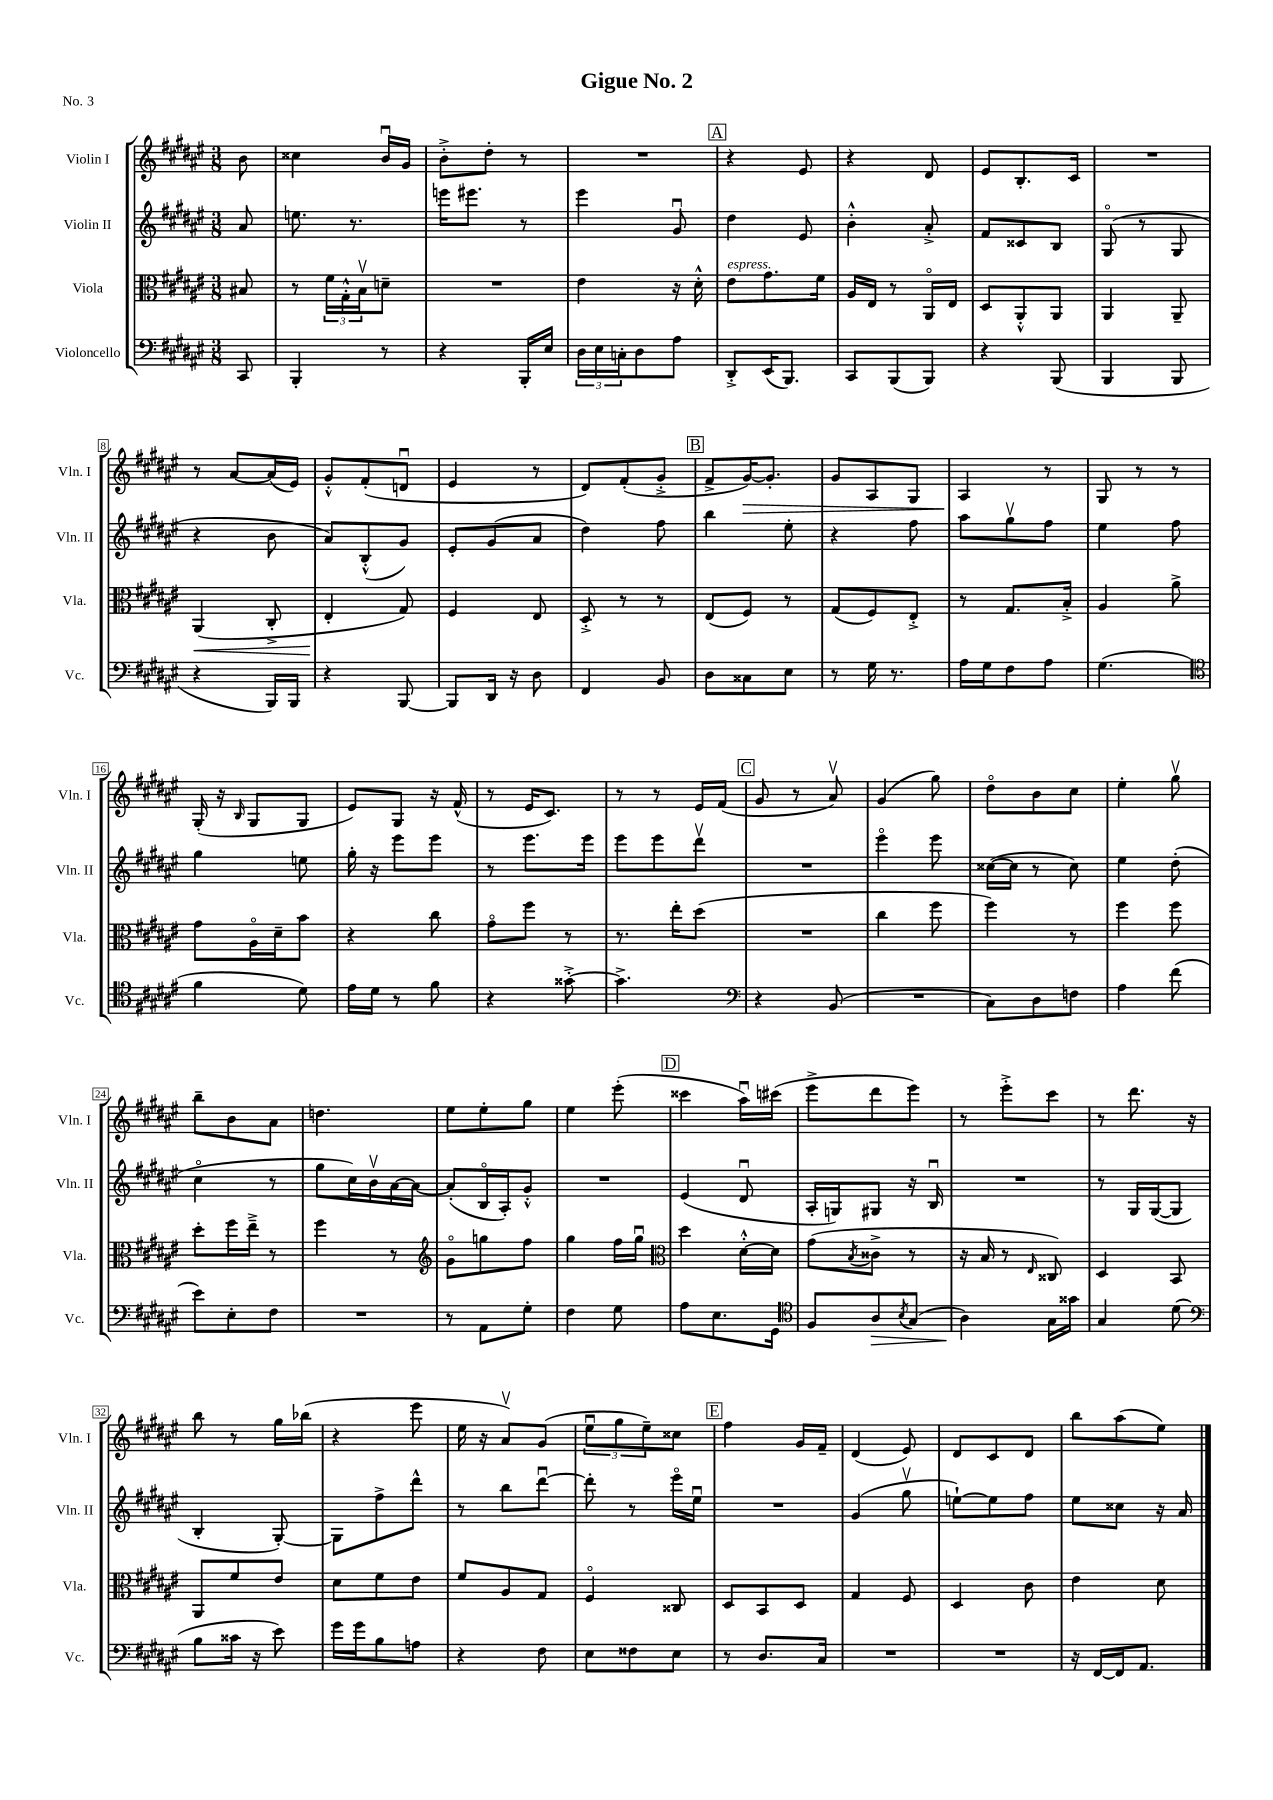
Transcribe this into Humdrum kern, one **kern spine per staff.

**kern	**kern	**kern	**kern
*staff4	*staff3	*staff2	*staff1
*clefF4	*clefC3	*clefG2	*clefG2
*k[f#c#g#d#a#e#]	*k[f#c#g#d#a#e#]	*k[f#c#g#d#a#e#]	*k[f#c#g#d#a#e#]
*M3/8	*M3/8	*M3/8	*M3/8
8CC#	8B#	8a#	8b
=	=	=	=
4BBB'	8r	8.ee	4cc##
.	24f#	.	.
.	24G#'^^	.	.
.	.	8.r	.
.	24Bv	.	.
8r	8d~	.	16bu
.	.	.	16g#
=	=	=	=
4r	4.r	16eee	8b'^
.	.	8.eee#	.
.	.	.	8dd#'
16BBB'	.	8r	8r
16E#	.	.	.
=	=	=	=
24D#	4e#	4eee#	4.r
24E#	.	.	.
24C'	.	.	.
8D#	.	.	.
8A#	16r	8g#u	.
.	16d#'^^	.	.
=	=	=	=
8DD#'^	8e#	4dd#	4r
(16EE#	8.g#	.	.
8.BBB)	.	.	.
.	.	8e#	8e#
.	16f#	.	.
=	=	=	=
8CC#	16A#	4b'^^	4r
.	16E#	.	.
(8BBB	8r	.	.
8BBB)	16AA#o	8a#'^	8d#
.	16E#	.	.
=	=	=	=
4r	8D#	8f#	8e#
.	8AA#'^^	8c##	8.B'
(8BBB	8AA#	8B	.
.	.	.	16c#
=	=	=	=
4BBB	4AA#	(8G#o	4.r
.	.	8r	.
8BBB	8AA#~	8G#	.
=	=	=	=
4r	(4AA#	4r	8r
.	.	.	[8a#
16BBB)	8C#'^	8b	(16a#]
16BBB	.	.	16e#)
=	=	=	=
4r	4E#'	8a#)	8g#'^^
.	.	(8B'^^	(8f#'
[8BBB	8G#)	8g#)	8du
=	=	=	=
8BBB]	4F#	8e#'	4e#
16DD#	.	(8g#	.
16r	.	.	.
8D#	8E#	8a#	8r
=	=	=	=
4FF#	8D#'^	4dd#)	8d#)
.	8r	.	(8f#'
8BB	8r	8ff#	8g#'^
=	=	=	=
8D#	(8E#	4bb	8f#^
8C##	8F#)	.	[16g#)
.	.	.	8.g#']
8E#	8r	8ee#'	.
=	=	=	=
8r	(8G#	4r	8g#
16G#	8F#)	.	8A#
8.r	.	.	.
.	8E#'^	8ff#	8G#
=	=	=	=
16A#	8r	8aa#	4A#
16G#	.	.	.
8F#	8.G#	8gg#v	.
8A#	.	8ff#	8r
.	16B'^	.	.
=	=	=	=
(4.G#	4A#	4ee#	8G#
.	.	.	8r
.	8a#^	8ff#	8r
=	=	=	=
*clefC4	*	*	*
4f#	8g#	4gg#	(16G#'
.	.	.	16r
.	.	.	16qqB
.	16A#o	.	8G#
.	16d#~	.	.
8d#)	8b	8ee	8G#
=	=	=	=
16e#	4r	16gg#'	8e#)
16d#	.	16r	.
8r	.	8eee#	8G#
8f#	8cc#	8eee#	16r
.	.	.	(16f#^^
=	=	=	=
4r	8g#o	8r	8r
.	8ff#	8.eee#	16e#
.	.	.	8.c#)
[8g##'^	8r	.	.
.	.	16eee#	.
=	=	=	=
4.g##^]	8.r	8eee#	8r
.	.	8eee#	8r
.	16ee#'	.	.
.	(8dd#	8ddd#v	16e#
.	.	.	(16f#
=	=	=	=
*clefF4	*	*	*
4r	4.r	4.r	8g#
.	.	.	8r
(8BB	.	.	8a#v)
=	=	=	=
4.r	4cc#	4eee#o	(4g#
.	8ff#	8eee#	8gg#)
=	=	=	=
8C#)	4ff#)	([16cc##	8dd#o
.	.	16cc##]	.
8D#	.	8r	8b
8F	8r	8cc##)	8cc#
=	=	=	=
4A#	4ff#	4ee#	4ee#'
(8f#	8ff#	(8dd#'	8gg#v
=	=	=	=
8e#)	8dd#'	4cc#o	8bb~
8E#'	16ff#	.	8b
.	16ee#~^	.	.
8F#	8r	8r	8a#
=	=	=	=
4.r	4ff#	8gg#	4.dd
.	.	16cc#)	.
.	.	16bv	.
.	8r	[16a#	.
.	.	16a#_	.
=	=	=	=
*	*clefG2	*	*
8r	8g#o	(8a#']	8ee#
8AA#	8gg	16Bo	8ee#'
.	.	16A#')	.
8G#'	8ff#	8g#'^^	8gg#
=	=	=	=
4F#	4gg#	4.r	4ee#
8G#	16ff#	.	(8eee#'
.	16gg#u	.	.
=	=	=	=
*	*clefC3	*	*
8A#	4dd#	(4e#	4ccc##
8.E#	.	.	.
.	[16d#'^^	8d#u	16aa#u)
16GG#	16d#]	.	(16ccc#
=	=	=	=
*clefC4	*	*	*
8F#	(8g#	16A#'	8eee#^
.	.	16G)	.
.	8qB	.	.
8A#	8c##^	8G#	8ddd#
8qB	.	.	.
(8G#	8r	16r	8eee#)
.	.	16Bu	.
=	=	=	=
4A#)	16r	4.r	8r
.	16B	.	.
.	8r	.	8eee#'^
.	16qqE#	.	.
16G#	8C##)	.	8ccc#
16g##	.	.	.
=	=	=	=
4G#	4D#	8r	8r
.	.	16G#	8.ddd#
.	.	([16G#	.
(8d#	8BB	8G#]	.
.	.	.	16r
=	=	=	=
*clefF4	*	*	*
8B	8AA#	4B'	8bb
16c##	8f#	.	8r
16r	.	.	.
8e#)	8e#	[8G#')	16gg#
.	.	.	(16bb-
=	=	=	=
16g#	8d#	8G#]	4r
16g#	.	.	.
8B	8f#	8ff#^	.
8A	8e#	8ddd#^^	8eee#
=	=	=	=
4r	8f#	8r	16ee#
.	.	.	16r
.	8A#	8bb	8a#v)
8F#	8G#	[8ddd#u	(8g#
=	=	=	=
8E#	4F#o	8ddd#']	12ee#u
.	.	.	12gg#
8F##	.	8r	.
.	.	.	12ee#~)
8E#	8C##	16eee#o	8cc##
.	.	16ee#u	.
=	=	=	=
8r	8D#	4.r	4ff#
8.D#	8BB	.	.
.	8D#	.	16g#
16C#	.	.	16f#~
=	=	=	=
4.r	4G#	(4g#	(4d#
.	8F#	8gg#v	8e#)
=	=	=	=
4.r	4D#	[8ee`)	8d#
.	.	8ee]	8c#
.	8c#	8ff#	8d#
=	=	=	=
16r	4e#	8ee#	8bb
[16FF#	.	.	.
16FF#]	.	8cc##	(8aa#
8.AA#	.	.	.
.	8d#	16r	8ee#)
.	.	16a#	.
==	==	==	==
*-	*-	*-	*-
